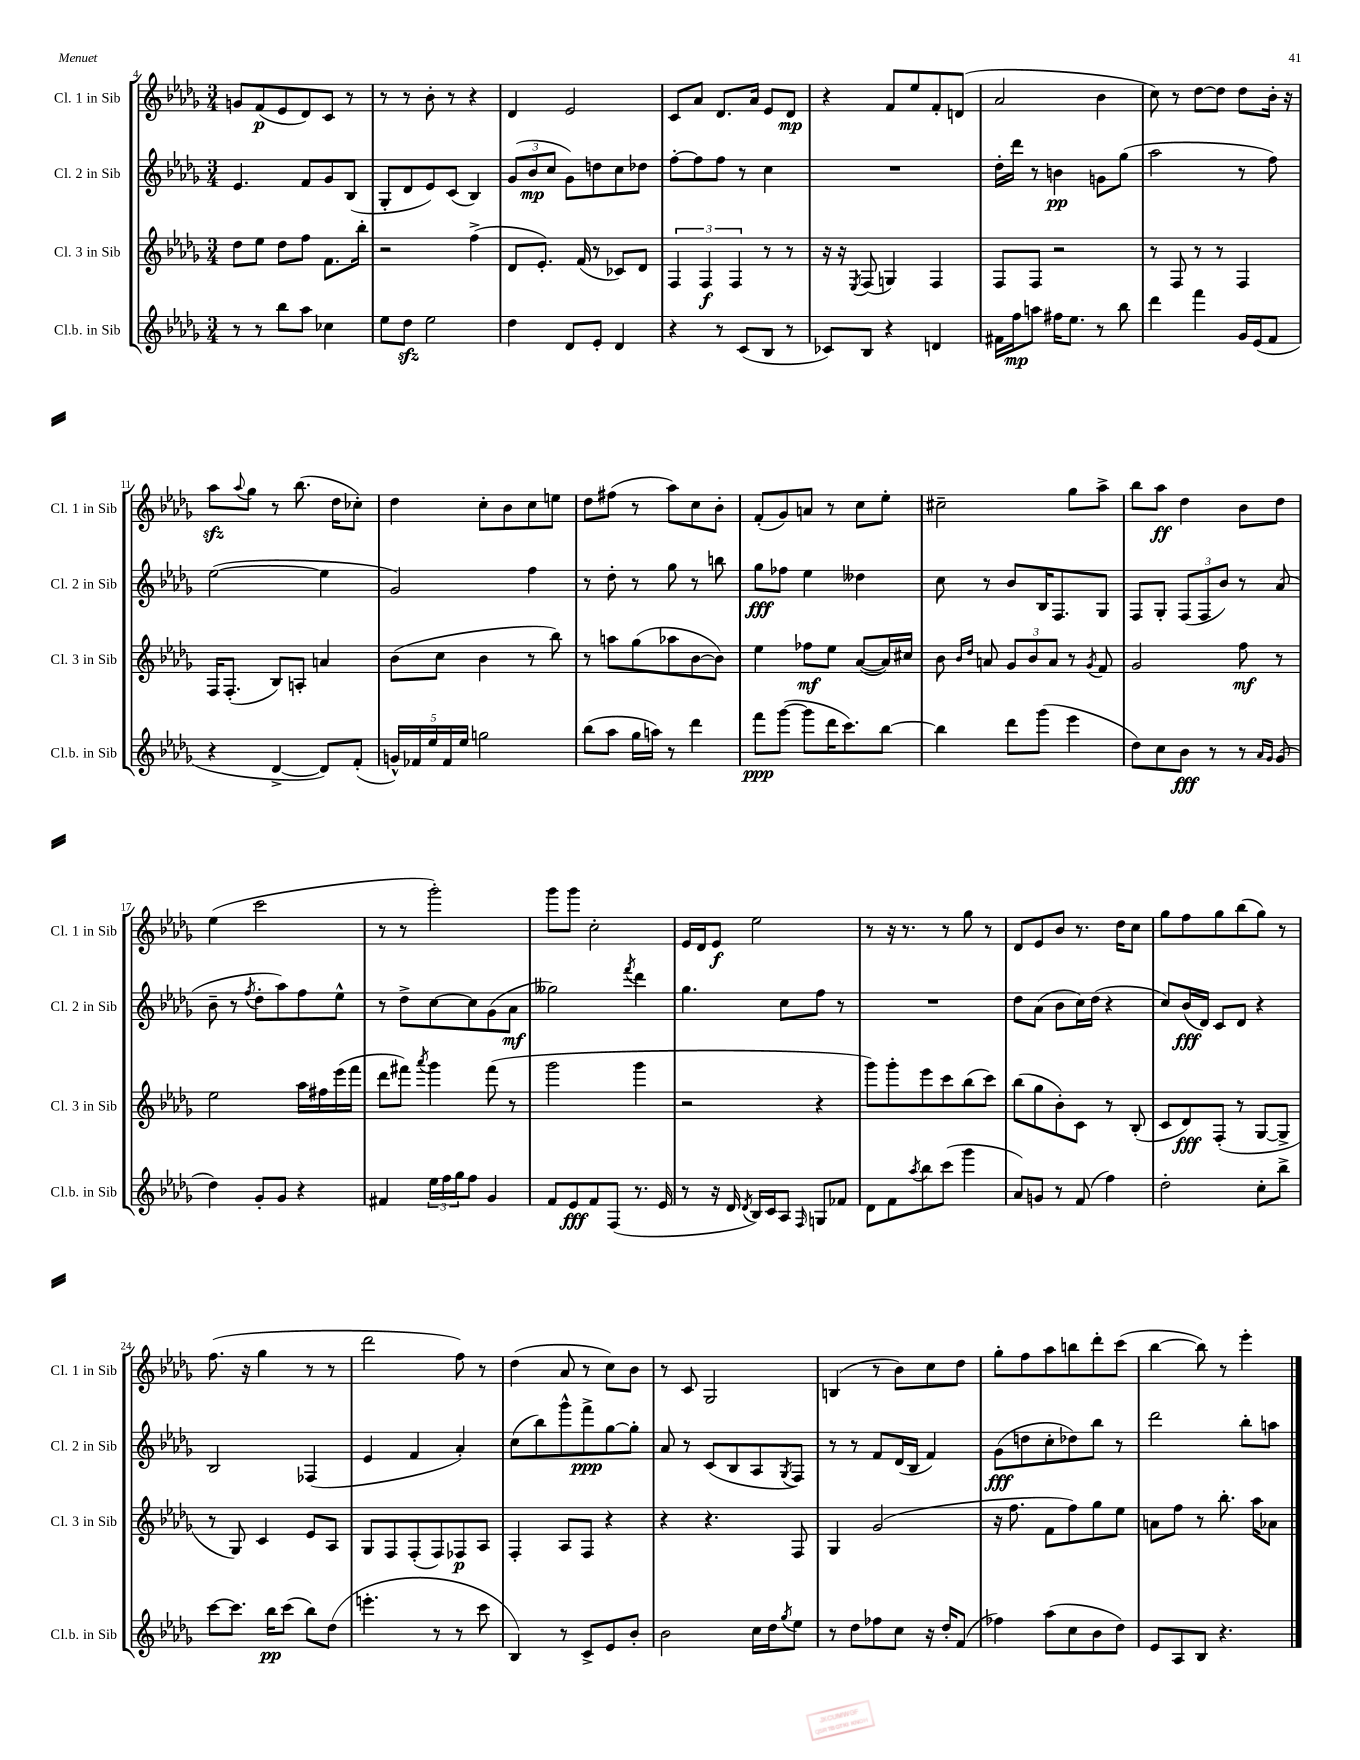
<<
\new StaffGroup <<
\new Staff = "s0" \with { instrumentName = "Cl. 1 in Sib" shortInstrumentName = "Cl. 1 in Sib" } {
    \clef treble \key des \major \numericTimeSignature \time 3/4
    g'8 f'8\p( ees'8 des'8) c'8 r8 |
    r8 r8 bes'8-. r8 r4 |
    des'4 ees'2 |
    c'8 aes'8 des'8. aes'16 ees'8 des'8\mp |
    r4 f'8 ees''8 f'8-. d'8( |
    aes'2 bes'4 |
    c''8) r8 des''8~ des''8 des''8 bes'16-. r16 |
    aes''8\sfz \appoggiatura { aes''8 } ges''8 r8 bes''8.( des''16 ces''8-.) |
    des''4 c''8-. bes'8 c''8 e''8 |
    des''8 fis''8( r8 aes''8) c''8 bes'8-. |
    f'8-.( ges'8) a'8 r8 c''8 ees''8-. |
    cis''2-- ges''8 aes''8-> |
    bes''8 aes''8\ff des''4 bes'8 des''8 |
    ees''4( c'''2 |
    r8 r8 ges'''2-.) |
    ges'''8 ges'''8 c''2-. |
    ees'16 des'16 ees'8\f ees''2 |
    r8 r16 r8. r8 ges''8 r8 |
    des'8 ees'8 bes'8 r8. des''16 c''8 |
    ges''8 f''8 ges''8 bes''8( ges''8) r8 |
    f''8.( r16 ges''4 r8 r8 |
    des'''2 f''8) r8 |
    des''4( aes'8 r8 c''8) bes'8 |
    r8 c'8 ges2 |
    b4( r8 bes'8) c''8 des''8 |
    ges''8-. f''8 aes''8 b''8 des'''8-. c'''8( |
    bes''4~ bes''8) r8 ees'''4-. \bar "|." |
}
\new Staff = "s1" \with { instrumentName = "Cl. 2 in Sib" shortInstrumentName = "Cl. 2 in Sib" } {
    \clef treble \key des \major \numericTimeSignature \time 3/4
    ees'4. f'8 ges'8 bes8( |
    ges8-. des'8 ees'8) c'8( bes4) |
    \tuplet 3/2 { ges'8( bes'8\mp c''8 } ges'8) d''8 c''8 des''8 |
    f''8~-. f''8 f''8 r8 c''4 |
    R2. |
    des''16-. des'''16 r8 b'4\pp g'8 ges''8( |
    aes''2 r8 f''8) |
    ees''2~( ees''4 |
    ges'2) f''4 |
    r8 des''8-. r8 ges''8 r8 b''8 |
    ges''8\fff fes''8 ees''4 deses''4 |
    c''8 r8 bes'8 bes16 f8. ges8 |
    f8 ges8-. \tuplet 3/2 { f8( f8 bes'8) } r8 aes'8( |
    bes'8-- r8 \acciaccatura { f''8 } des''8-. aes''8) f''8 ees''8-^ |
    r8 des''8-> c''8~ c''8 ges'8( aes'8\mf |
    geses''2) \acciaccatura { f'''8 } des'''4 |
    ges''4. c''8 f''8 r8 |
    R2. |
    des''8 aes'8( bes'8 c''16) des''16( r4 |
    c''8) bes'16\fff( des'16) c'8 des'8 r4 |
    bes2 fes4( |
    ees'4 f'4 aes'4-.) |
    c''8( bes''8) ges'''8-^ f'''8->\ppp ges''8~ ges''8-. |
    aes'8 r8 c'8( bes8 aes8 \acciaccatura { ges8 } f8) |
    r8 r8 f'8 des'16( bes16 f'4) |
    ges'8\fff( d''8 c''8-. des''8) bes''8 r8 |
    des'''2 bes''8-. a''8 \bar "|." |
}
\new Staff = "s2" \with { instrumentName = "Cl. 3 in Sib" shortInstrumentName = "Cl. 3 in Sib" } {
    \clef treble \key des \major \numericTimeSignature \time 3/4
    des''8 ees''8 des''8 f''8 f'8. bes''16-. |
    r2 f''4->( |
    des'8 ees'8.-.) f'16( r8 ces'8) des'8 |
    \tuplet 3/2 { f4 f4\f f4 } r8 r8 |
    r16 r16 \acciaccatura { ees8 } f8( g4) f4 |
    f8 f8 r2 |
    r8 f8 r8 r8 f4 |
    f16 f8.-.( bes8) a8-. a'4 |
    bes'8( c''8 bes'4 r8 bes''8) |
    r8 a''8 ges''8( aes''8 bes'8~ bes'8) |
    ees''4 fes''8\mf ees''8 aes'8~( aes'16) cis''16 |
    bes'8 \grace { bes'16 des''16 } a'8 \tuplet 3/2 { ges'8 bes'8 a'8 } r8 \acciaccatura { ges'8 } f'8 |
    ges'2 f''8\mf r8 |
    ees''2 aes''16 fis''16 ees'''16( f'''16 |
    des'''8 fis'''8) \acciaccatura { aes'''8 } ges'''4 fis'''8( r8 |
    ges'''2 ges'''4 |
    r2 r4 |
    ges'''8) ges'''8-. ees'''8 c'''8 bes''8( c'''8) |
    bes''8( ges''8 bes'8-.) c'8 r8 bes8-.( |
    c'8 des'8\fff) f8-.( r8 ges8~ ges8-> |
    r8 ges8) c'4 ees'8 aes8 |
    ges8 f8 f8-.( f8) fes8\p aes8 |
    f4-. aes8 f8 r4 |
    r4 r4. f8 |
    ges4 ges'2( |
    r16 f''8. f'8 f''8) ges''8 ees''8 |
    a'8 f''8 r8 bes''8.-. aes''16 aes'8 \bar "|." |
}
\new Staff = "s3" \with { instrumentName = "Cl.b. in Sib" shortInstrumentName = "Cl.b. in Sib" } {
    \clef treble \key des \major \numericTimeSignature \time 3/4
    r8 r8 bes''8 aes''8 ces''4 |
    ees''8 des''8\sfz ees''2 |
    des''4 des'8 ees'8-. des'4 |
    r4 r8 c'8( bes8 r8 |
    ces'8) bes8 r4 d'4 |
    fis'16 f''16\mp a''8 fis''16 ees''8. r8 bes''8 |
    des'''4 f'''4 ges'16 ees'16( f'8 |
    r4 des'4~-> des'8) f'8-.( |
    \tuplet 5/4 { g'16-^) fes'16 ees''16 fes'16 ees''16 } g''2 |
    bes''8( aes''8 ges''16 a''16) r8 des'''4 |
    f'''8\ppp ges'''8~( ges'''8 des'''16 c'''8.) bes''8~ |
    bes''4 des'''8 ges'''8( ees'''4 |
    des''8) c''8 bes'8\fff r8 r8 \grace { aes'16 ges'16 } ges'8( |
    des''4) ges'8-. ges'8 r4 |
    fis'4 \tuplet 3/2 { ees''16 f''16 ges''16 } f''8 ges'4 |
    f'8 ees'8\fff f'8 f8( r8. ees'16 |
    r8 r16 des'16 \acciaccatura { des'8 } bes16) c'16 aes8 \grace { f16 } g8 fes'8 |
    des'8 f'8 \acciaccatura { aes''8 } bes''8 c'''8( ges'''4 |
    aes'8) g'8 r8 f'8( f''4) |
    des''2-. c''8-. bes''8-> |
    c'''8~ c'''8. bes''16\pp c'''8( bes''8) des''8( |
    e'''4.-. r8 r8 c'''8 |
    bes4) r8 c'8-> ees'8 bes'8-. |
    bes'2 c''16 des''16 \acciaccatura { ges''8 } ees''8 |
    r8 des''8 fes''8 c''8 r16 des''16-. f'8( |
    fes''4) aes''8( c''8 bes'8 des''8) |
    ees'8 aes8 bes8 r4. \bar "|." |
}
>>
>>
\layout { \context { \Score currentBarNumber = #4 } }
